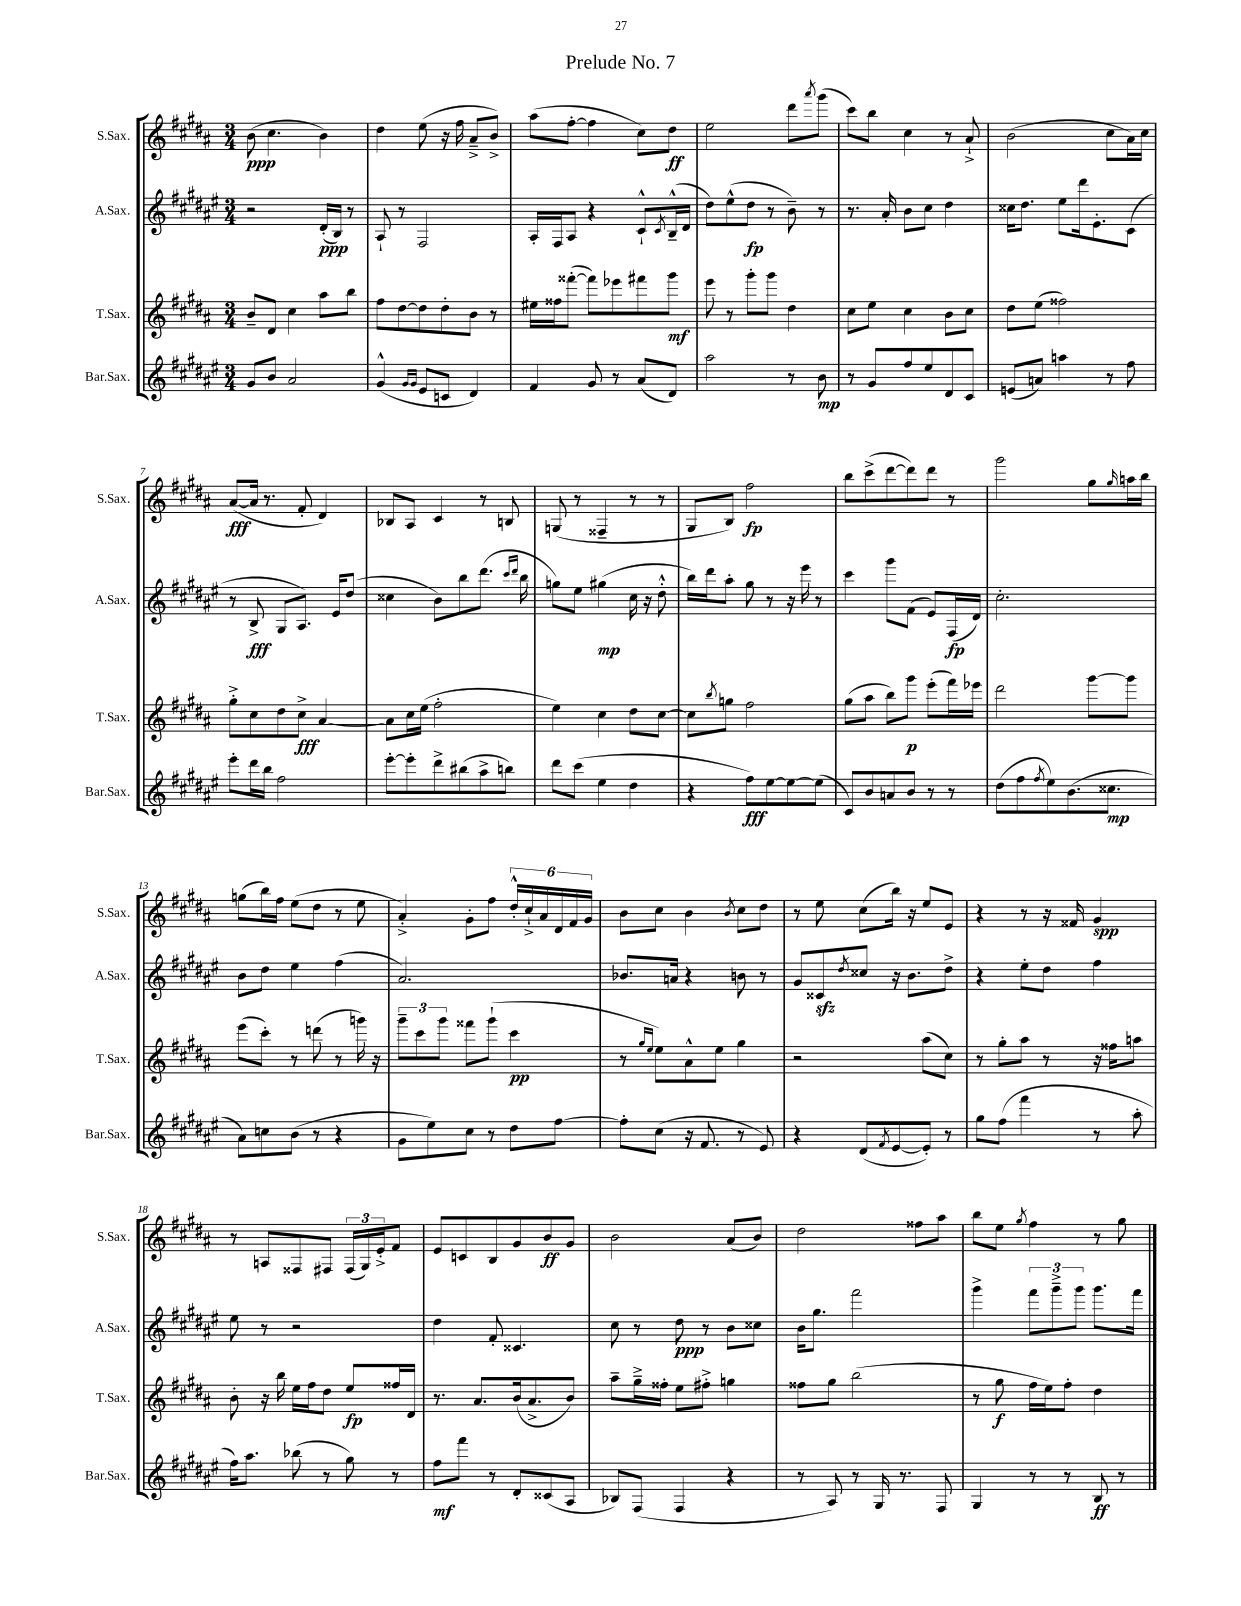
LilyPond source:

\header { title = "Prelude No. 7" }
<<
\new StaffGroup <<
\new Staff = "s0" \with { instrumentName = "S.Sax." shortInstrumentName = "S.Sax." } {
    \clef treble \key b \major \numericTimeSignature \time 3/4
    b'8\ppp( cis''4. b'4) |
    dis''4 e''8( r16 fis''16 ais'8---> b'8->) |
    ais''8( fis''8~-. fis''4 cis''8) dis''8\ff |
    e''2 dis'''8 \acciaccatura { ais'''8 } gis'''8( |
    cis'''8) b''8 cis''4 r8 ais'8-!-> |
    b'2( cis''8 ais'16) cis''16 |
    ais'8~\fff( ais'16 r8. fis'8-. dis'4) |
    bes8 ais8 cis'4 r8 b8 |
    g8( r8 fisis4-- r8 r8 |
    gis8 b8) fis''2\fp |
    b''8 cis'''8->( dis'''8~ dis'''8) dis'''8 r8 |
    gis'''2 gis''8 \grace { gis''16 } a''16 b''16 |
    g''8( b''16) fis''16 e''8( dis''8 r8 e''8 |
    ais'4-.->) gis'8-. fis''8 \tuplet 6/4 { dis''16-.-^ cis''16-!-> ais'16 dis'16 fis'16 gis'16 } |
    b'8 cis''8 b'4 \acciaccatura { b'8 } cis''8 dis''8 |
    r8 e''8 cis''8( b''16) r16 e''8 e'8 |
    r4 r8 r16 fisis'16 gis'4\spp |
    r8 a8 fisis8 fis8 \tuplet 3/2 { fis16( gis16) e'16-.-> } fis'8 |
    e'8 c'8 b8 gis'8 b'8\ff gis'8 |
    b'2 ais'8( b'8) |
    dis''2 fisis''8 ais''8 |
    b''8 e''8 \acciaccatura { gis''8 } fis''4 r8 gis''8 \bar "|." |
}
\new Staff = "s1" \with { instrumentName = "A.Sax." shortInstrumentName = "A.Sax." } {
    \clef treble \key fis \major \numericTimeSignature \time 3/4
    r2 dis'16-.\ppp( b16) r8 |
    ais8-! r8 fis2 |
    ais16-. fis16 ais8 r4 cis'8-!-^ \acciaccatura { cis'8 } b16---^( dis'16 |
    dis''8) eis''8-^( dis''8\fp r8 b'8--) r8 |
    r8. ais'16-. b'8 cis''8 dis''4 |
    cisis''16 dis''8. eis''8 dis'''16 eis'8.-. cis'8( |
    r8 b8->\fff gis8 ais8.) eis'16 dis''8( |
    cisis''4 b'8) b''8 dis'''8.( \grace { cis'''16 dis'''16 } b''16 |
    g''8) eis''8 gis''4\mp( cis''16 r16 dis''8-.-^ |
    b''16) dis'''16 ais''8-. gis''8 r8 r16 eis'''16 r8 |
    cis'''4 gis'''8 fis'8( eis'8) fis16\fp( dis'16) |
    cis''2.-. |
    b'8 dis''8 eis''4 fis''4( |
    ais'2.) |
    bes'8. a'16 r4 b'8 r8 |
    gis'8 cisis'8\sfz \acciaccatura { dis''8 } cisis''8 r16 b'8. dis''8-> |
    r4 eis''8-. dis''8 fis''4 |
    eis''8 r8 r2 |
    dis''4 fis'8-. cisis'4. |
    cis''8 r8 dis''8\ppp r8 b'8 cisis''8 |
    b'16 gis''8. fis'''2 |
    gis'''4-> \tuplet 3/2 { fis'''8 gis'''8---> gis'''8 } gis'''8. fis'''16 \bar "|." |
}
\new Staff = "s2" \with { instrumentName = "T.Sax." shortInstrumentName = "T.Sax." } {
    \clef treble \key b \major \numericTimeSignature \time 3/4
    b'8-- dis'8 cis''4 ais''8 b''8 |
    fis''8 dis''8~ dis''8 dis''8-. b'8 r8 |
    eis''16 fisis''16 fisis'''8~-.( fisis'''8) ees'''8 fis'''8 gis'''8\mf |
    e'''8 r8 gis'''8-. gis'''8 dis''4 |
    cis''8 e''8 cis''4 b'8 cis''8 |
    dis''8 e''8( fisis''2) |
    gis''8-.-> cis''8 dis''8 cis''8->\fff ais'4~ |
    ais'8 cis''16 e''16( fis''2-. |
    e''4) cis''4 dis''8 cis''8~ |
    cis''8 \acciaccatura { b''8 } g''8 fis''2 |
    gis''8( ais''8 b''8) gis'''8\p e'''8-.( fis'''16) ees'''16 |
    dis'''2 gis'''8~ gis'''8 |
    e'''8( cis'''8-.) r8 d'''8( r8 g'''16) r16 |
    \tuplet 3/2 { gis'''8-- cis'''8 gis'''8 } fisis'''8 gis'''8-!( cis'''4\pp |
    r8 \grace { gis''16 e''16 } e''8) ais'8-^ e''8 gis''4 |
    r2 ais''8( cis''8) |
    r8 gis''8-. ais''8 r8 r16 fisis''16 a''8 |
    b'8-. r16 b''16 e''16 fis''16 dis''8 e''8\fp fisis''16 dis'16 |
    r8. ais'8. b'16( ais'8.-> b'8) |
    ais''8-- gis''16---> fisis''16-. e''8 fis''8-.-> g''4 |
    fisis''8 gis''8 b''2( |
    r8 gis''8\f fis''16 e''16) fis''8-. dis''4 \bar "|." |
}
\new Staff = "s3" \with { instrumentName = "Bar.Sax." shortInstrumentName = "Bar.Sax." } {
    \clef treble \key fis \major \numericTimeSignature \time 3/4
    gis'8 b'8 ais'2 |
    gis'4-^( \grace { gis'16 gis'16 } eis'8 c'8 dis'4) |
    fis'4 gis'8 r8 ais'8( dis'8) |
    ais''2 r8 b'8\mp |
    r8 gis'8 fis''8 eis''8 dis'8 cis'8 |
    e'8( a'8) a''4 r8 fis''8 |
    eis'''8-. dis'''16 b''16 fis''2 |
    eis'''8~-. eis'''8-. dis'''8-> bis''8( ais''8-> b''8) |
    dis'''8 cis'''8( eis''4 dis''4 |
    r4 fis''8\fff) eis''8~ eis''8~ eis''8( |
    cis'8) b'8 a'8 b'8 r8 r8 |
    dis''8( fis''8 \acciaccatura { fis''8 } eis''8) b'8.( cisis''8.\mp |
    ais'8) c''8 b'8( r8 r4 |
    gis'8 eis''8) cis''8 r8 dis''8 fis''8~ |
    fis''8-. cis''8( r16 fis'8. r8 eis'8) |
    r4 dis'8( \acciaccatura { fis'8 } eis'8~ eis'8-.) r8 |
    gis''8 fis''8( fis'''4 r8 ais''8-. |
    fis''16) ais''8. bes''8( r8 gis''8) r8 |
    fis''8\mf fis'''8 r8 dis'8-. cisis'8( ais8 |
    bes8) fis8( fis4 r4 |
    r8 ais8) r8 gis16 r8. fis8 |
    gis4 r8 r8 b8\ff r8 \bar "|." |
}
>>
>>
